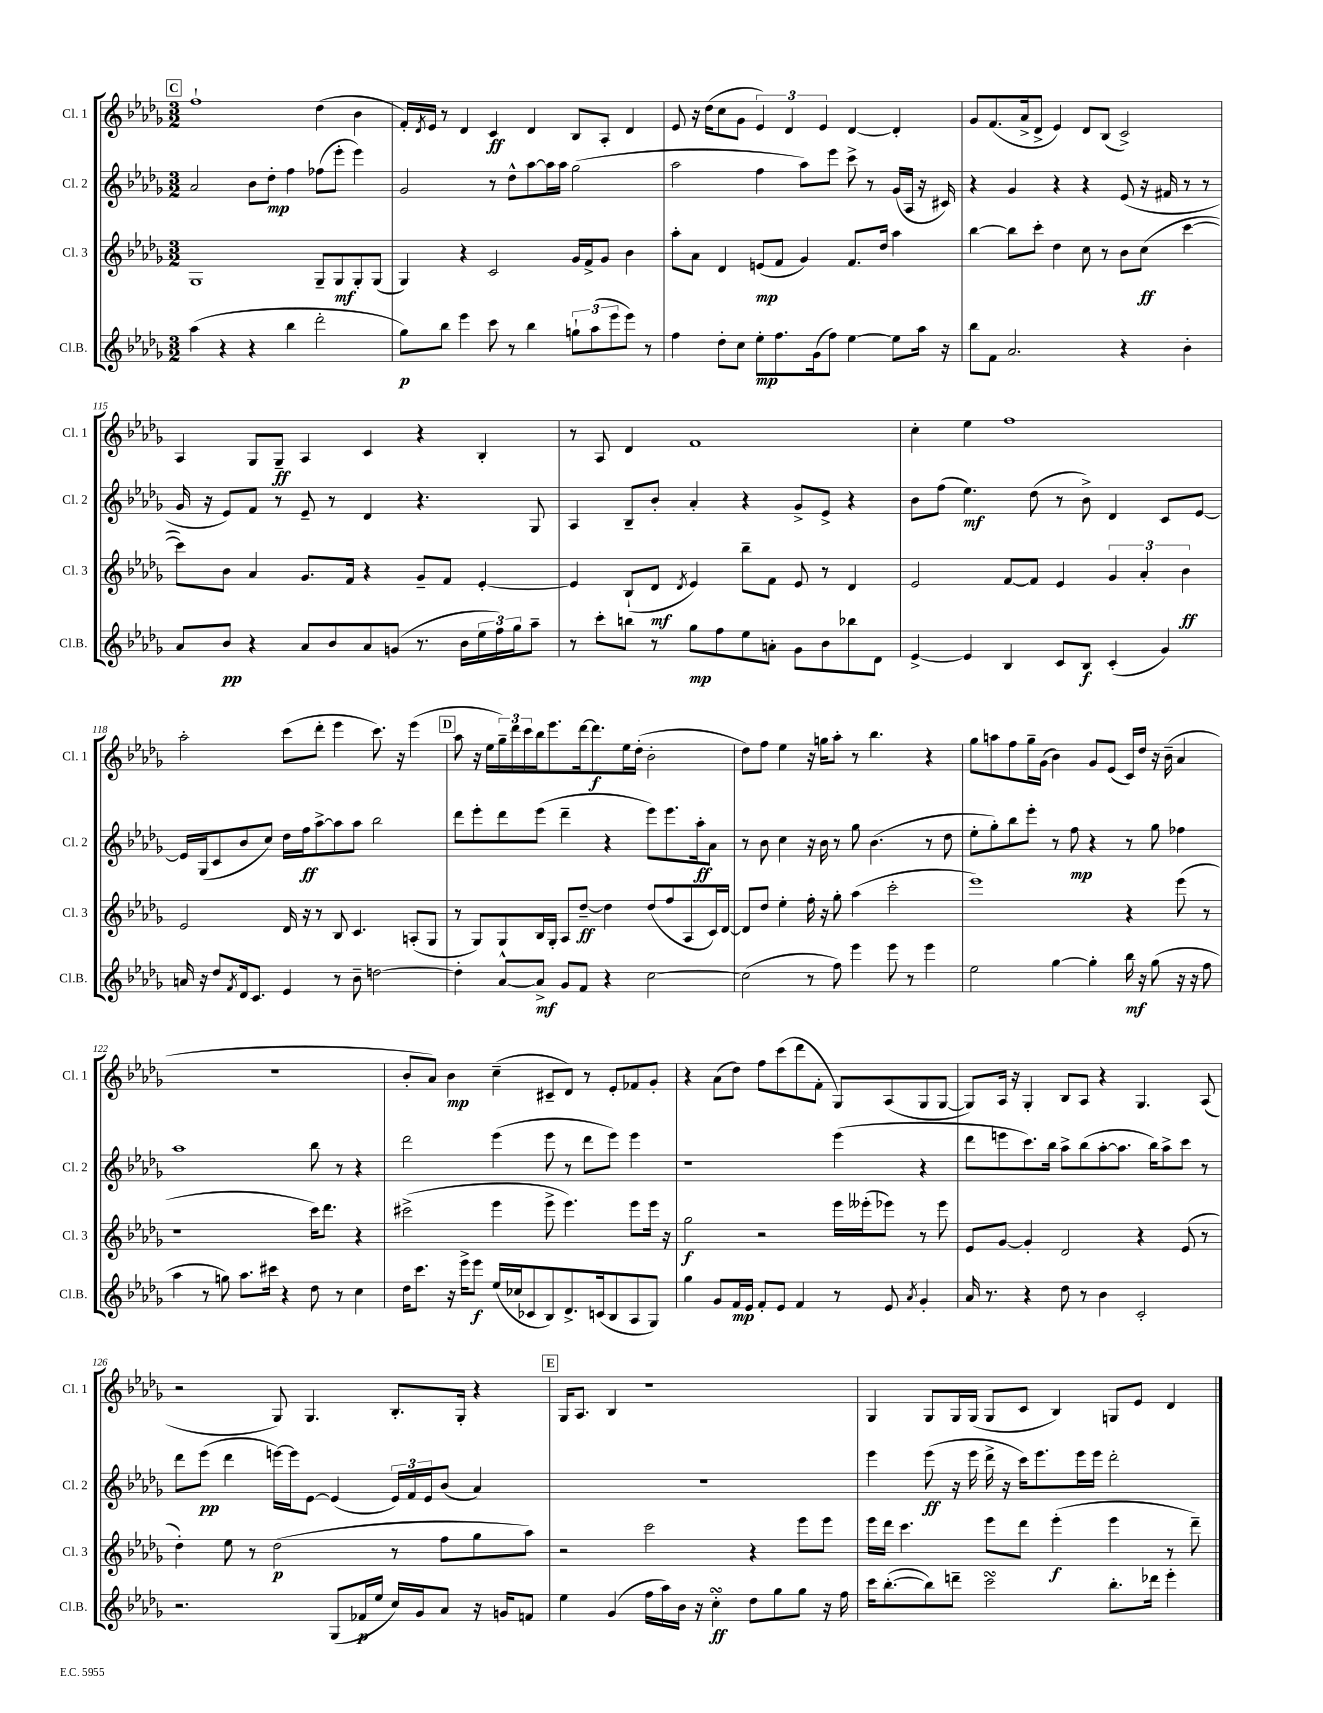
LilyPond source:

<<
\new StaffGroup <<
\new Staff = "s0" \with { instrumentName = "Cl. 1" shortInstrumentName = "Cl. 1" } {
    \clef treble \key des \major \numericTimeSignature \time 3/2
    \mark \markup { \box "C" } f''1-! des''4( bes'4 |
    f'16-.) \acciaccatura { des'8 } ees'16 r8 des'4 c'4\ff des'4 bes8 aes8-. des'4 |
    ees'8 r16 des''16( c''8 ges'8 \tuplet 3/2 { ees'4) des'4 ees'4 } des'4~ des'4-. |
    ges'8 f'8.( aes'16-> des'8-> ees'4) des'8 bes8( c'2->) |
    aes4 ges8 ges8--\ff aes4 c'4 r4 bes4-. |
    r8 aes8 des'4 f'1 |
    c''4-. ees''4 f''1 |
    aes''2-. c'''8( des'''8-. ees'''4 c'''8.) r16 ees'''4( |
    \mark \markup { \box "D" } aes''8 r16 ees''16 \tuplet 3/2 { ges''16--) des'''16 c'''16 } bes''16 ees'''8. des'''16~ des'''8.\f ees''16 des''16-.( bes'2-. |
    des''8) f''8 ees''4 r16 g''16 aes''8-. r8 bes''4. r4 |
    ges''8 a''8 f''8 ges''16-- ges'16( bes'4) ges'8 ees'8( c'16) des''16 r16 bes'16--( aes'4 |
    R1. |
    bes'8-. aes'8) bes'4\mp c''4--( cis'8-- des'8) r8 ees'8-. fes'8 ges'8-. |
    r4 aes'8( des''8) f''8 c'''8( des'''8 f'8-. ges8) aes8( ges8 ges8~ |
    ges8) aes16 r16 ges4-. bes8 aes8 r4 ges4. aes8( |
    r2 ges8) ges4. bes8.-. ges16-. r4 |
    \mark \markup { \box "E" } ges16 aes8. bes4 r1 |
    ges4 ges8 ges16 ges16( ges8 c'8 bes4) g8 ees'8 des'4 \bar "|." |
}
\new Staff = "s1" \with { instrumentName = "Cl. 2" shortInstrumentName = "Cl. 2" } {
    \clef treble \key des \major \numericTimeSignature \time 3/2
    \mark \markup { \box "C" } aes'2 bes'8 des''8-.\mp f''4 fes''8( ees'''8-. ees'''4) |
    ges'2 r8 des''8-^ aes''8~ aes''16 aes''16 ges''2( |
    aes''2 f''4 aes''8) ees'''8 c'''8-> r8 ges'16( aes16 r16 cis'16) |
    r4 ges'4 r4 r4 ees'8( r16 fis'16 r8 r8 |
    ges'16 r16 ees'8) f'8 r8 ees'8-- r8 des'4 r4. ges8 |
    aes4 bes8-- bes'8-. aes'4-. r4 ges'8-> ees'8-> r4 |
    bes'8 f''8( ees''4.\mf) des''8( r8 bes'8->) des'4 c'8 ees'8~ |
    ees'16 ges16( c'8 bes'8 c''8) des''16 f''16\ff aes''8~-> aes''8 aes''8 bes''2 |
    \mark \markup { \box "D" } des'''8 ees'''8-. des'''8 ees'''8( des'''4-- r4 ees'''8) ees'''8. aes''16-.\ff aes'8 |
    r8 bes'8 c''4 r16 bes'16 r8 ges''8 bes'4.( r8 des''8 |
    ees''8-. ges''8-.) bes''8 ees'''8-. r8 f''8\mp r4 r8 ges''8 fes''4 |
    aes''1 bes''8 r8 r4 |
    des'''2 ees'''4( ees'''8 r8 des'''8 ees'''8) ees'''4 |
    r1 ees'''4( r4 |
    des'''8 e'''8 c'''8.) bes''16 aes''8-> bes''8( aes''8~-. aes''8. bes''16) aes''8-> c'''8 r8 |
    des'''8 ees'''8\pp( des'''4 e'''16~) e'''16 ees'8~ ees'4( \tuplet 3/2 { ees'16) f'16 ees'16 } bes'8( aes'4) |
    \mark \markup { \box "E" } R1. |
    ees'''4 ees'''8\ff( r16 ees'''16 des'''16-> r16 c'''16) ees'''8. ees'''16 ees'''16 des'''2-. \bar "|." |
}
\new Staff = "s2" \with { instrumentName = "Cl. 3" shortInstrumentName = "Cl. 3" } {
    \clef treble \key des \major \numericTimeSignature \time 3/2
    \mark \markup { \box "C" } ges1 ges8-- ges8\mf ges8-. ges8( |
    ges4) r4 c'2 ges'16 f'16-> ges'8 bes'4 |
    aes''8-. aes'8 des'4 e'8\mp( f'8 ges'4) f'8. des''16 aes''4 |
    bes''4~ bes''8 c'''8-. des''4 c''8 r8 bes'8 c''8\ff( c'''4~ |
    c'''8) bes'8 aes'4 ges'8. f'16 r4 ges'8-- f'8 ees'4~-. |
    ees'4 bes8-!( des'8\mf \acciaccatura { des'8 } ees'4) bes''8-- f'8 ees'8 r8 des'4 |
    ees'2 f'8~ f'8 ees'4 \tuplet 3/2 { ges'4 aes'4-. bes'4\ff } |
    ees'2 des'16 r16 r8 bes8 c'4. a8-.( ges8 |
    \mark \markup { \box "D" } r8 ges8) ges8 bes16 ges16-. aes8 des''8~--\ff des''4 des''8( f''8 aes8 c'16) des'16~ |
    des'8 des''8 ees''4-. f''16-. r16 ges''8-. aes''4( c'''2-. |
    ees'''1) r4 ees'''8( r8 |
    r1 c'''16) des'''8. r4 |
    cis'''2->( ees'''4 ees'''8-> ees'''4.) ees'''8 ees'''16 r16 |
    ges''2\f r2 ees'''16 eeses'''16-.( ees'''8) r8 ees'''8 |
    ees'8 ges'8~ ges'4-. des'2 r4 ees'8( r8 |
    des''4-.) ees''8 r8 des''2\p( r8 f''8 ges''8 aes''8) |
    \mark \markup { \box "E" } r2 c'''2 r4 ees'''8 ees'''8 |
    ees'''16 des'''16 c'''4. ees'''8 des'''8 ees'''4-.\f( ees'''4 r8 des'''8--) \bar "|." |
}
\new Staff = "s3" \with { instrumentName = "Cl.B." shortInstrumentName = "Cl.B." } {
    \clef treble \key des \major \numericTimeSignature \time 3/2
    \mark \markup { \box "C" } aes''4( r4 r4 bes''4 des'''2-. |
    ges''8\p) bes''8 ees'''4 c'''8 r8 bes''4 \tuplet 3/2 { g''8-! aes''8( ees'''8 } ees'''8) r8 |
    f''4 des''8-. c''8 ees''8-.\mp f''8. ges'16( f''8) ees''4~ ees''8 aes''16 r16 |
    bes''8 f'8 aes'2. r4 bes'4-. |
    aes'8 bes'8\pp r4 aes'8 bes'8 aes'8 g'8( r8. bes'16 \tuplet 3/2 { ees''16 f''16) ges''16 } aes''8-- |
    r8 c'''8-. b''8 r8 ges''8\mp f''8 ees''8 a'8-. ges'8 bes'8 bes''8 des'8 |
    ees'4~-> ees'4 bes4 c'8 bes8\f c'4-.( ges'4) |
    a'16 r16 des''8 \acciaccatura { f'8 } des'16 c'8. ees'4 r8 bes'8-- d''2~ |
    \mark \markup { \box "D" } d''4-. aes'8~-^ aes'8->\mf ges'8 f'8 r4 c''2~ |
    c''2( r8 f''8) ees'''4 ees'''8 r8 ees'''4 |
    ees''2 ges''4~ ges''4-. bes''16\mf r16 ges''8( r16 r16 f''8 |
    aes''4 r8 g''8) aes''8. cis'''16 r4 des''8 r8 c''4 |
    des''16 c'''8. r16 ees'''16-> ees'''8\f ees''16( ces''16 ces'8 bes8) des'8.-> c'16( bes8 aes8 ges8) |
    ges''4 ges'8 f'16\mp ees'16 f'8-. ees'8 f'4 r8 ees'8 \acciaccatura { aes'8 } ges'4-. |
    aes'16 r8. r4 des''8 r8 bes'4 c'2-. |
    r2. ges8( fes'16\p ees''16 c''16) ges'16 aes'8 r16 g'16 f'8 |
    \mark \markup { \box "E" } ees''4 ges'4( f''16 aes''16) bes'16 r16 c''4-.\turn\ff des''8 ges''8 ges''8 r16 f''16 |
    c'''16 bes''8.~-.( bes''8) d'''8-- c'''2\turn bes''8.-. des'''16 ees'''4-. \bar "|." |
}
>>
>>
\layout { \context { \Score currentBarNumber = #111 } }
